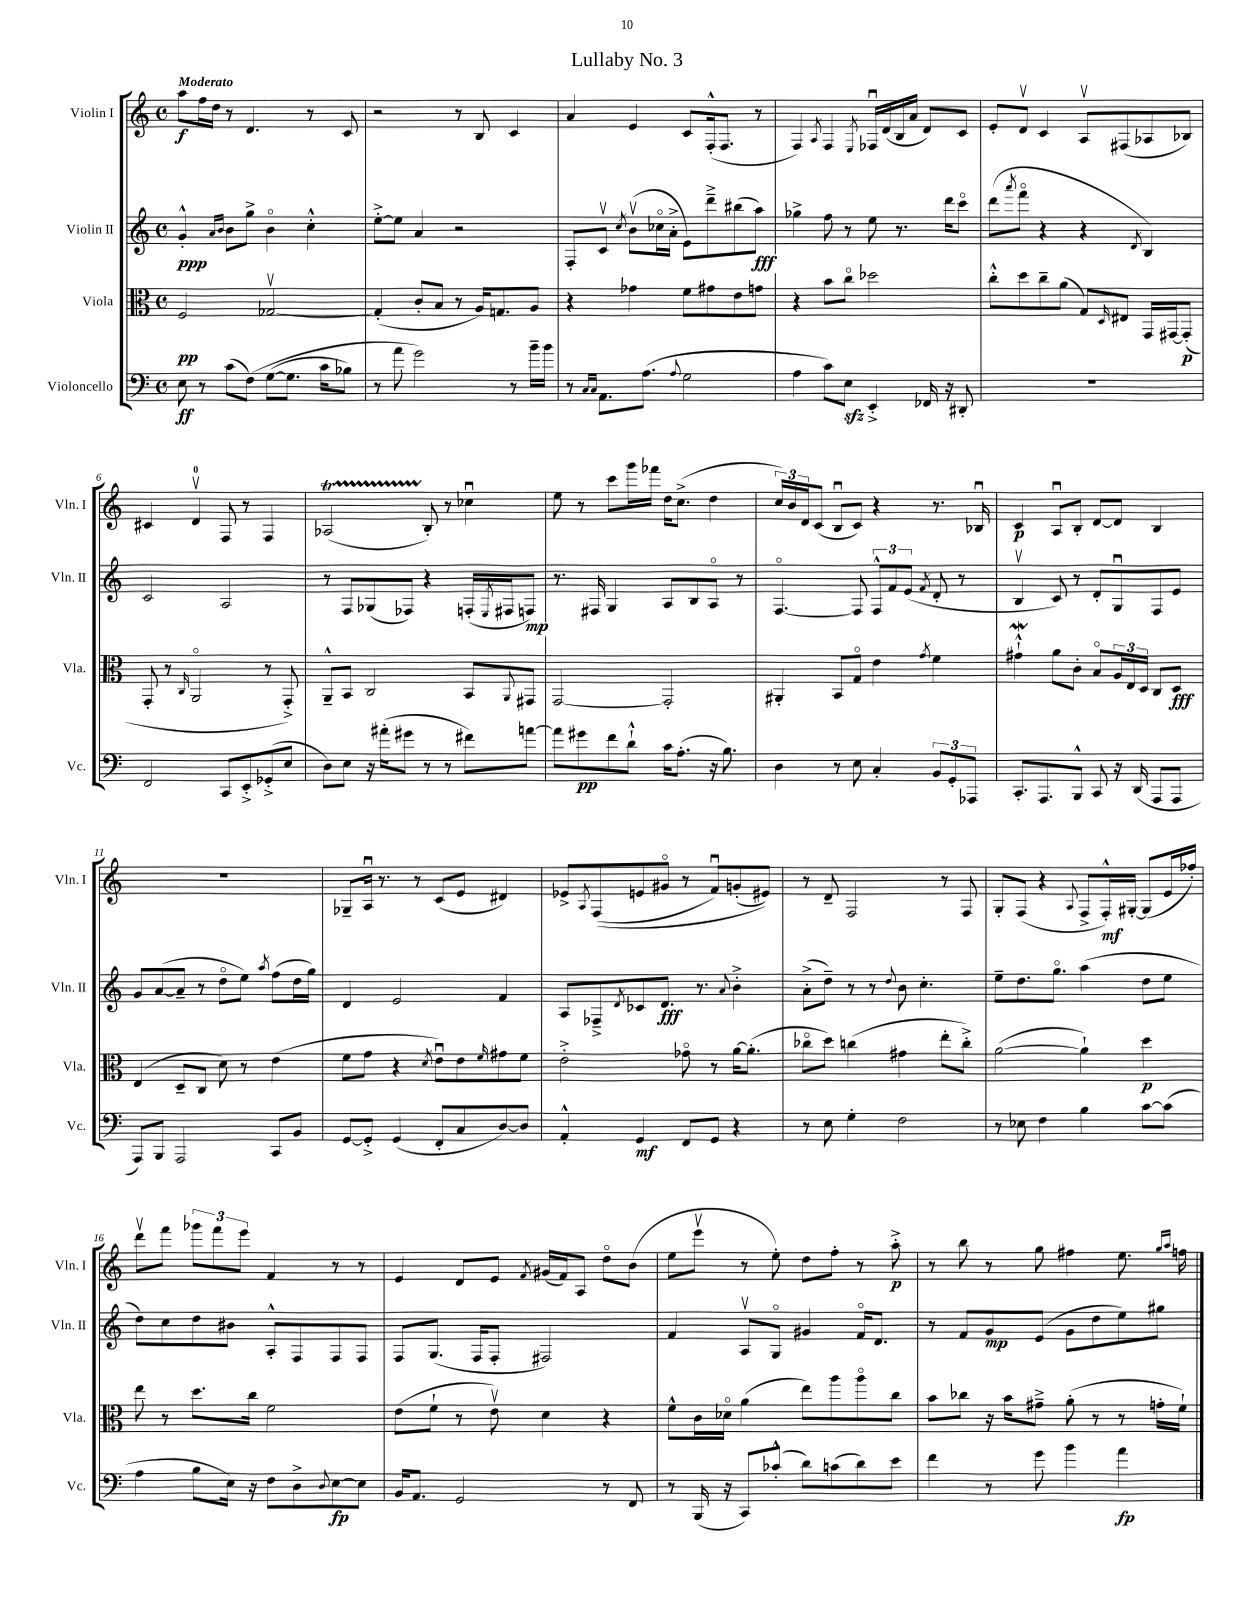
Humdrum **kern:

**kern	**kern	**kern	**kern
*staff4	*staff3	*staff2	*staff1
*clefF4	*clefC3	*clefG2	*clefG2
*k[]	*k[]	*k[]	*k[]
*M4/4	*M4/4	*M4/4	*M4/4
*met(c)	*met(c)	*met(c)	*met(c)
8E	2F	4g'^^	8aa
8r	.	.	16ff
.	.	.	16dd
.	.	16qqa	.
.	.	16qqb	.
(8c	.	8b	8r
&(8F)	.	8gg^	4.d
([8G	[2G-v	4bo	.
8.G]	.	.	.
.	.	4cc'^^	8r
16c	.	.	.
8B-)	.	.	8c
=	=	=	=
8r	(4G-']	[8ee'^	2r
8a	.	8ee]	.
2g&)	8c'	4a	.
.	8B	.	.
.	8r	2r	8r
.	16A)	.	8B
.	8.G	.	.
8r	.	.	4c
16b~	8A	.	.
16b	.	.	.
=	=	=	=
8r	4r	8F'	4a
16qqC	.	.	.
16qqC	.	.	.
8.AA	.	8cv	.
.	.	8qcc	.
.	4g-	(8bv	4e
(8.A	.	.	.
.	.	16cc-o	.
.	.	16a'^	.
8qqA	.	.	.
2G	8f	8e)	8c
.	8g#	8ddd~^	(16F'^^
.	.	.	8.F
.	8e	(8bb#	.
.	8g	8aa)	8r
=	=	=	=
4A	4r	4gg-^	4F)
.	.	.	8qA
8c)	8b	8ff	4F
8E	8cco	8r	.
.	.	.	8qE
4EE'^	2dd-	8ee	16F-u
.	.	.	(16d
.	.	8.r	16B
.	.	.	16a
16FF-	.	.	8d)
16r	.	16ddd	.
8DD#'	.	8ccco	8c
=	=	=	=
1r	8cc'^^	(8ddd	8e'
.	.	8qaaa	.
.	8dd	8fffo	8dv
.	8cc~	4r	4c
.	(8a	.	.
.	8G)	4r	8Av
.	16qqD	.	.
.	8E#	.	(8F#
.	.	8qd	.
.	16GG	4B)	8A-
.	[16GG#	.	.
.	(8GG#']	.	8B-)
=	=	=	=
2FF	8GG'	2c	4c#
.	8r	.	.
.	16qqC	.	.
.	2AAo	.	4dv
8CC	.	2A	8F
8EE'^	.	.	8r
(8GG-'^	8r	.	4F
8E	8GG'^)	.	.
=	=	=	=
8D)	8AA~^^	8r	(2A-
8E	8BB	8F	.
16r	2C	(8G-	.
(16a#'	.	.	.
8g#	.	8F-)	.
8r	.	4r	8B')
8r	.	.	8r
8f#)	8BB	(16F'	4cc-u
.	.	8qE	.
.	.	16F#	.
.	8qqAA	.	.
[8a	8GG#	8F)	.
=	=	=	=
8a]	[2GG	8.r	8ee
8g#	.	.	8r
.	.	16F#	.
8f	.	4G	8ccc
8d`^^	.	.	16ggg
.	.	.	16fff-
16c	2GG']	8A	16dd
(8.A'	.	.	(8.cc^
.	.	8B	.
16r	.	8Ao	4dd
8.B)	.	.	.
.	.	8r	.
=	=	=	=
4D	4AA#'	[4.Fo	24cc)
.	.	.	24b
.	.	.	24d
.	.	.	(8c
8r	8BB	.	8Bu
8E	8Go	8F]	8c)
4C'	4e	12F^^	4r
.	.	12f	.
.	.	(12e	.
.	8qg	8qf	.
12BB	4f	8d'	8.r
12GG'	.	.	.
.	.	8r	.
12AAA-	.	.	.
.	.	.	16B-u
=	=	=	=
8.CC'	4g#`^^	4Bv	4c
8.AAA	.	.	.
.	8a	8c)	8Au
8BBB^^	8c'	8r	8B'
8CC	8Bo	8d'	[8d
16r	24A	8Gu	8d]
.	24E	.	.
(16DD	.	.	.
.	24D	.	.
8AAA	8C	8F	4B
8AAA	8D	8e	.
=	=	=	=
8AAA)	(4E	8g	1r
8BBB	.	([8a	.
2AAA	8D~	8a~]	.
.	8C	8r	.
.	8d)	8ddo	.
.	8r	8ee)	.
.	.	8qaa	.
8CC	(4e	(8ff	.
8BB	.	16dd	.
.	.	16gg)	.
=	=	=	=
[8GG	8f	4d	8G-~
8GG'^]	8g	.	16Au
.	.	.	8.r
(4GG	4r	2e	.
.	.	.	8r
.	8qd	.	.
8FF'	8eu)	.	(8c
8C	8e	.	8e
.	16qqf	.	.
[8D)	8g#	4f	4d#)
8D]	8f	.	.
=	=	=	=
4AA'^^	2e'^	8A	8e-^
.	.	.	8qA
.	.	8F-~^	&((8F
.	.	8qd	.
4GG	.	8c-	8e
.	.	8.d	8g#o
8FF	8g-o	.	8r
.	.	8.r	.
8GG	8r	.	8fu)
.	.	8qqa	.
4r	[16a	4b'^	(8g'
.	(8.a']	.	.
.	.	.	8e#)&)
=	=	=	=
8r	8cc-o	(8a'^	8r
8E	8dd)	8dd~)	8d~
4G'	(4cc	8r	2F
.	.	8r	.
.	.	8qqdd	.
2F	4g#	8b	.
.	.	4.cc'	.
.	8ee'	.	8r
.	8cc'^)	.	8F
=	=	=	=
8r	([2a	8ee~	8G'
8E-	.	8.dd	(8F
4F	.	.	4r
.	.	8.ggo	.
.	.	.	8qqA
4B	4a`])	(4aa	8F^
.	.	.	16F'^^)
.	.	.	[16G#'
[8c	4dd	8dd	(8G#]
(8c]	.	8ee	16e
.	.	.	16ff-')
=	=	=	=
4A	8ee	8dd)	8dddv
.	8r	8cc	8fff
8B	8.dd	8dd	12ggg-
.	.	.	12fff
16E)	.	8b#	.
.	.	.	12eee
16r	16cc	.	.
8F	2f	8A'^^	4f
8D^	.	8F	.
8qqD	.	.	.
[8E	.	8F	8r
8E]	.	8F	8r
=	=	=	=
16BB	(8e	8F	4e
8.AA	.	.	.
.	8f`	(8.G	.
2GG	8r	.	8d
.	.	16F	.
.	8ev)	8F'	8e
.	.	.	8qf
.	4d	2F#)	(16g#
.	.	.	16f)
.	.	.	8A
8r	4r	.	8ddo
8FF	.	.	(8b
=	=	=	=
8r	8f^^	4f	8ee
(16BBB	16c	.	8eeev
16r	16d-o	.	.
8CC)	(4a	8Av	8r
(8c-'^^	.	8Go	8ee')
8d)	8ee)	4g#	8dd
(8c	8aa	.	8ff'
8d)	8aao	16fo	8r
.	.	8.d	.
8e	8cc	.	8aa'^
=	=	=	=
4f	8b	8r	8r
.	8cc-	8f	8bb
8r	16r	8g	8r
.	16b	.	.
8g	8g#~^	(8e	8gg
4b	(8a'	8g	4ff#
.	8r	8dd	.
4a	8r	8ee)	8.ee
.	16g'	8gg#	.
.	.	.	16qqgg
.	.	.	16qqaa
.	16f`)	.	16ff
==	==	==	==
*-	*-	*-	*-
